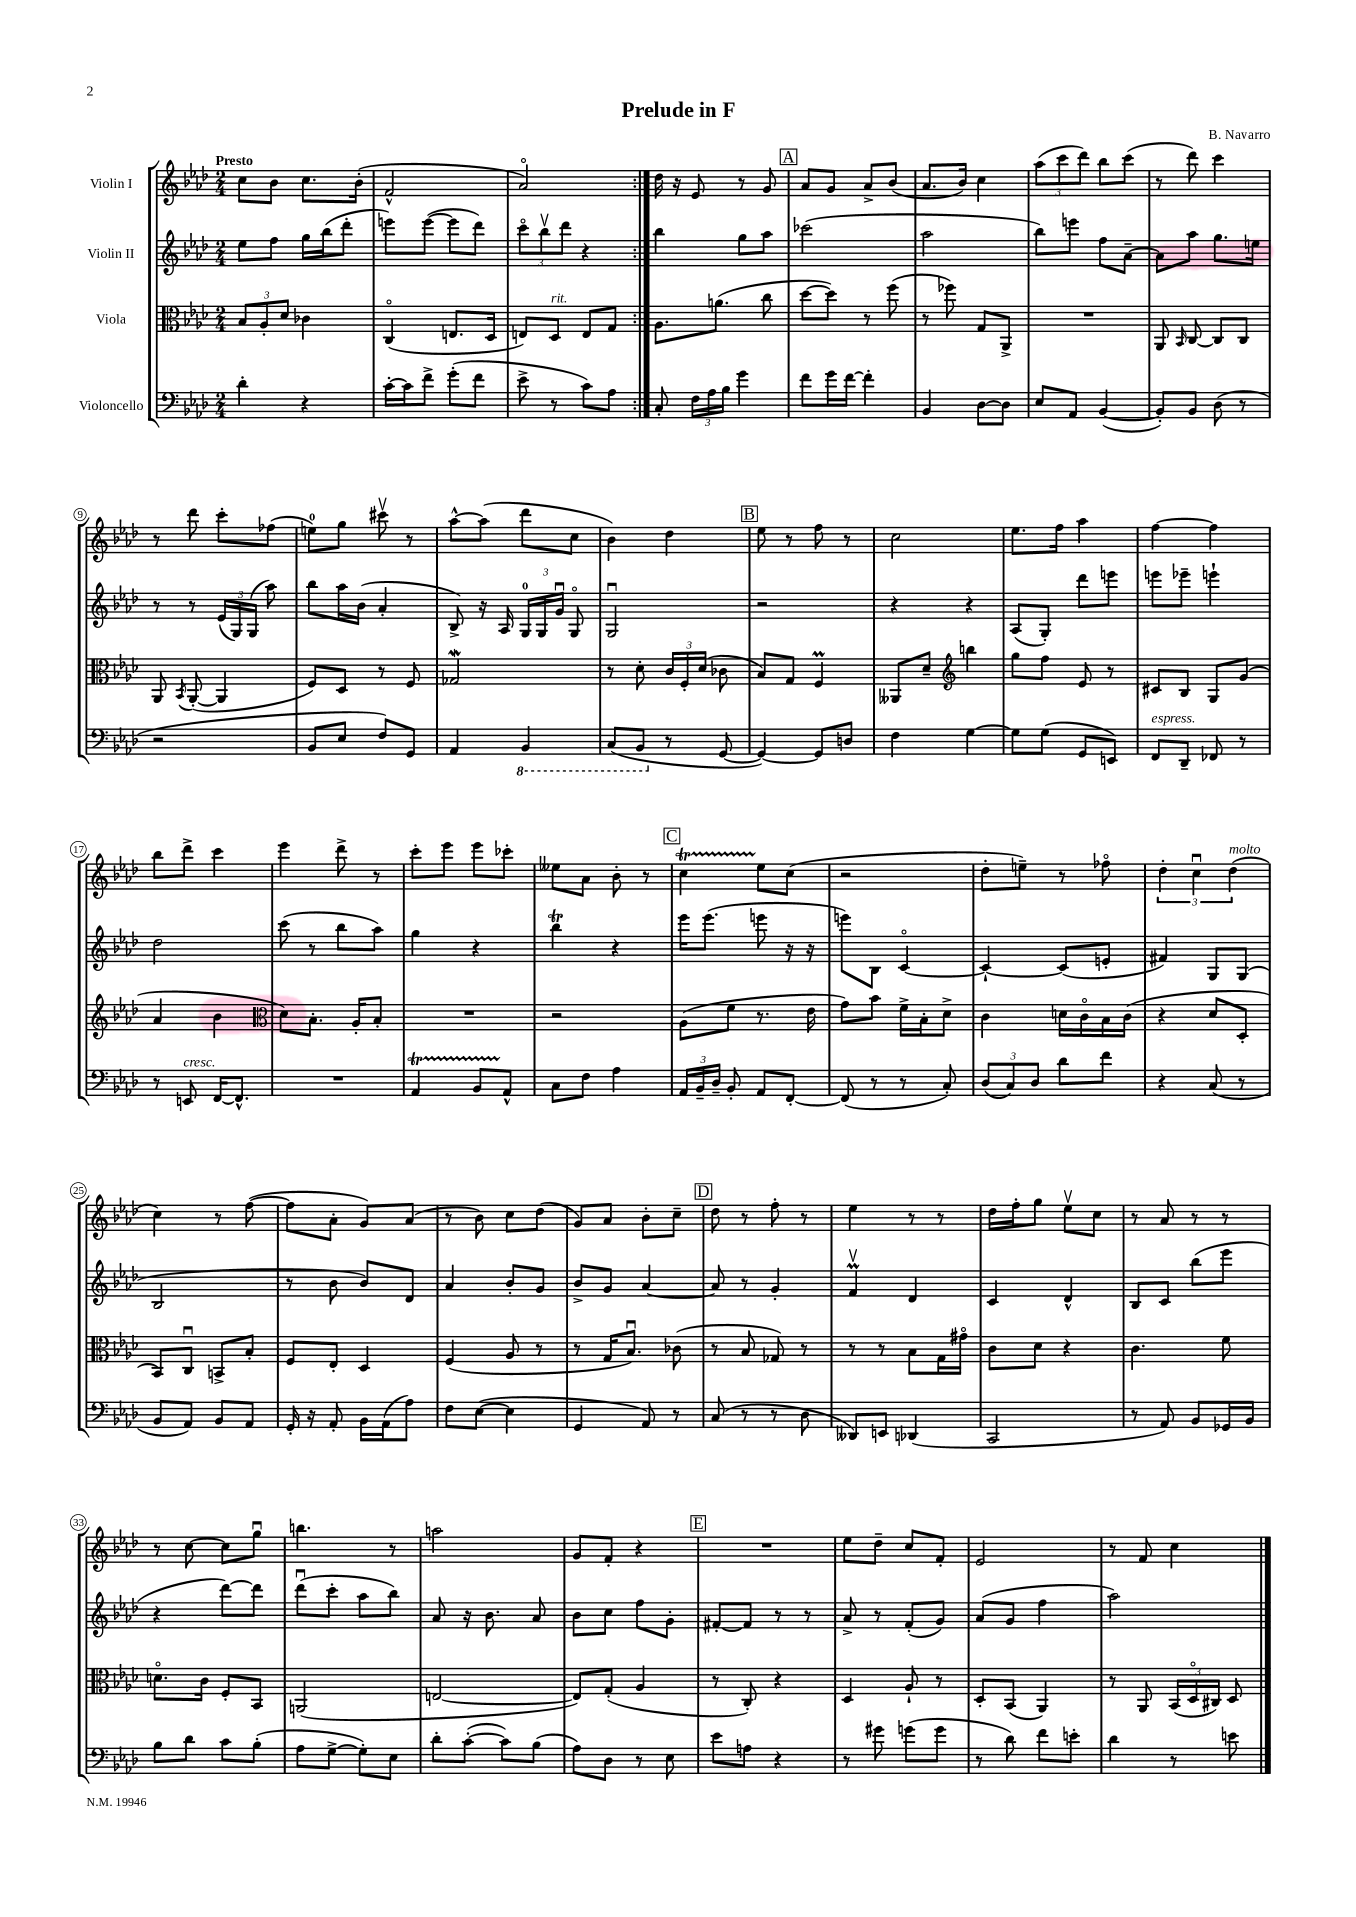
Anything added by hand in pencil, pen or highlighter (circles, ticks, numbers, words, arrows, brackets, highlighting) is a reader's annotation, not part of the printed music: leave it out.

**kern	**kern	**kern	**kern
*staff4	*staff3	*staff2	*staff1
*clefF4	*clefC3	*clefG2	*clefG2
*k[b-e-a-d-]	*k[b-e-a-d-]	*k[b-e-a-d-]	*k[b-e-a-d-]
*M2/4	*M2/4	*M2/4	*M2/4
4d-'	12B-	8ee-	8cc
.	12A-'	.	.
.	.	8ff	8b-
.	12d-	.	.
4r	4c-	16gg	8.cc
.	.	(16bb-	.
.	.	8ddd-'	.
.	.	.	(16b-'
=	=	=	=
[16c'	(4Co	8eee)	2f^^
16c]	.	.	.
8f^	.	([8eee	.
(8g'	8.E	8eee]	.
8f	.	8ddd-)	.
.	16D-	.	.
=	=	=	=
8e-^	8E)	12ccco	2a-o)
.	.	12bb-v	.
8r	8D-	.	.
.	.	12ddd-	.
8c)	8E	4r	.
8A-	8G	.	.
=:|!	=:|!	=:|!	=:|!
8C'	8.A-	4bb-	16dd-
.	.	.	16r
24F	.	.	8e-
24A-	.	.	.
.	(8.a	.	.
24B-	.	.	.
4g	.	8gg	8r
.	8cc	8aa-	8g
=	=	=	=
8f	[8dd-	(2ccc-	8a-
16g	8dd-])	.	8g
[16f	.	.	.
4f']	8r	.	8a-^
.	(8ff	.	(8b-
=	=	=	=
4BB-	8r	2aa-	8.a-
.	8ff-)	.	.
.	.	.	16b-)
[8D-	8G	.	4cc
8D-]	8AA-^	.	.
=	=	=	=
8E-	2r	8bb-)	(12aa-
.	.	.	12ccc
8AA-	.	8eee	.
.	.	.	12ddd-)
([4BB-	.	8ff	8bb-
.	.	[8a-~	(8ccc
=	=	=	=
8BB-'])	8AA-	8a-]	8r
.	16qqBB-	.	.
8BB-	[8C	8aa-	8ddd-)
(8D-	8C]	8.gg	4ccc
8r	8C	.	.
.	.	16ee	.
=	=	=	=
2r	8AA-	8r	8r
.	8qBB-	.	.
.	([8AA-'	8r	8ddd-
.	4AA-]	(24e-	8ccc'
.	.	24G)	.
.	.	(24G	.
.	.	8aa-)	(8ff-
=	=	=	=
8BB-	8F)	8bb-	8ee)
8E-	8D-	16aa-	8gg
.	.	(16b-	.
8F)	8r	4a-'	8ccc#v
8GG	8F	.	8r
=	=	=	=
4AA-	2G-	8B-^)	[8aa-^^
.	.	16r	(8aa-]
.	.	16A-	.
4BBB-	.	24G	8ddd-
.	.	24G	.
.	.	24gu	.
.	.	8Go	8cc
=	=	=	=
(8CC	8r	2Gu	4b-)
8BBB-	8d-'	.	.
8r	24c	.	4dd-
.	24F'	.	.
.	(24d-	.	.
[8GG	8c-	.	.
=	=	=	=
4GG_)	8B-)	2r	8ee-
.	8G	.	8r
8GG]	4F	.	8ff
8D	.	.	8r
=	=	=	=
4F	8AA--	4r	2cc
.	8d-~	.	.
*	*clefG2	*	*
[4G	4bb	4r	.
=	=	=	=
8G]	8gg	(8A-	8.ee-
(8G	8ff	8G')	.
.	.	.	16ff
8GG	8e-	8ddd-	4aa-
8EE)	8r	8eee	.
=	=	=	=
8FF	8c#	8eee	[4ff
8DD-~	8B-	8eee-~	.
8FF-	8G	4eee`	4ff]
8r	(8g	.	.
=	=	=	=
8r	4a-	2dd-	8bb-
8EE	.	.	8ddd-^
[16FF	4b-	.	4ccc
8.FF^^]	.	.	.
=	=	=	=
*	*clefC3	*	*
2r	8d-)	(8ccc	4eee-
.	8.B-'	8r	.
.	.	8bb-	8ddd-^
.	16A-'	.	.
.	8B-'	8aa-)	8r
=	=	=	=
4AA-	2r	4gg	8ccc'
.	.	.	8eee-
8BB-	.	4r	8eee-
8AA-^^	.	.	8ccc-'
=	=	=	=
8C	2r	4bb-	8ee--
8F	.	.	8a-
4A-	.	4r	8b-'
.	.	.	8r
=	=	=	=
24AA-	(8A-	16eee-	4cc
24BB-~	.	.	.
.	.	(8.eee-	.
24D-~	.	.	.
8BB-'	8f	.	.
8AA-	8.r	8eee	8ee-
[8FF'	.	16r	(8cc
.	16e-	16r	.
=	=	=	=
(8FF]	8g)	8eee)	2r
8r	8b-	8B-	.
8r	16f^	[4co	.
.	16B-'	.	.
8C')	8d-^	.	.
=	=	=	=
(12D-	4c	4c`_	8dd-'
12C)	.	.	.
.	.	.	8ee~)
12D-	.	.	.
8d-	16d	(8c]	8r
.	16co	.	.
8f	16B-	8e'	8ff-o
.	(16c	.	.
=	=	=	=
4r	4r	4f#)	6dd-'
.	.	.	6ccu
(8C	8d-	8G	.
.	.	.	(6dd-
8r	8D-'	(8G	.
=	=	=	=
8BB-	8BB-)	2B-	4cc)
8AA-)	8Cu	.	.
8BB-	8BB^	.	8r
8AA-	8B-'	.	([8ff
=	=	=	=
16GG'	8F	8r	8ff]
16r	.	.	.
8AA-'	8E-'	8b-	8a-'
16BB-	4D-	8b-)	8g)
(16AA-	.	.	.
8A-)	.	8d-	(8a-
=	=	=	=
8F	(4F	4a-	8r
([8E-	.	.	8b-)
4E-]	8A-	8b-'	8cc
.	8r	8g	(8dd-
=	=	=	=
4GG	8r	8b-^	8g)
.	16G	8g	8a-
.	8.B-u)	.	.
8AA-)	.	[4a-	8b-'
8r	(8c-	.	8cc~
=	=	=	=
(8C	8r	8a-]	8dd-
8r	8B-	8r	8r
8r	8G-)	4g'	8ff'
8D-	8r	.	8r
=	=	=	=
8DD--)	8r	4fv	4ee-
8EE	8r	.	.
(4DD-	8B-	4d-	8r
.	16G	.	8r
.	16g#o	.	.
=	=	=	=
2CC	8c	4c	16dd-
.	.	.	16ff'
.	8d-	.	8gg
.	4r	4d-^^	8ee-v
.	.	.	8cc
=	=	=	=
8r	4.c	8B-	8r
8AA-)	.	8c	8a-
8BB-	.	(8bb-	8r
16GG-	8f	8eee-	8r
16BB-	.	.	.
=	=	=	=
8B-	8.do	4r	8r
8d-	.	.	[8cc
.	16c	.	.
8c	8F'	[8ddd-)	8cc]
(8B-'	8BB-	8ddd-]	8ggu
=	=	=	=
8A-	(2AA	(8ddd-u	4.bb
[8G^	.	8ccc'	.
8G'])	.	8aa-	.
8E-	.	8bb-)	8r
=	=	=	=
8d-'	[2E	8a-	2aa
([8c'	.	16r	.
.	.	8.b-	.
8c])	.	.	.
(8B-	.	8a-	.
=	=	=	=
8A-)	8E])	8b-	8g
8D-	(8G'	8cc	8f'
8r	4A-	8ff	4r
8E-	.	8g'	.
=	=	=	=
8e-	8r	[8f#'	2r
8A	8C')	8f#]	.
4r	4r	8r	.
.	.	8r	.
=	=	=	=
8r	4D-	8a-^	8ee-
8g#	.	8r	8dd-~
(8g	8A-`	(8f'	8cc
8g	8r	8g)	8f'
=	=	=	=
8r	8D-'	(8a-	2e-
8d-)	(8BB-	8g	.
8f	4AA-)	4ff	.
8e'	.	.	.
=	=	=	=
4d-	8r	2aa-)	8r
.	8AA-	.	8f
8r	(24BB-	.	4cc
.	24D-o	.	.
.	24C#)	.	.
8e	8D-	.	.
==	==	==	==
*-	*-	*-	*-
